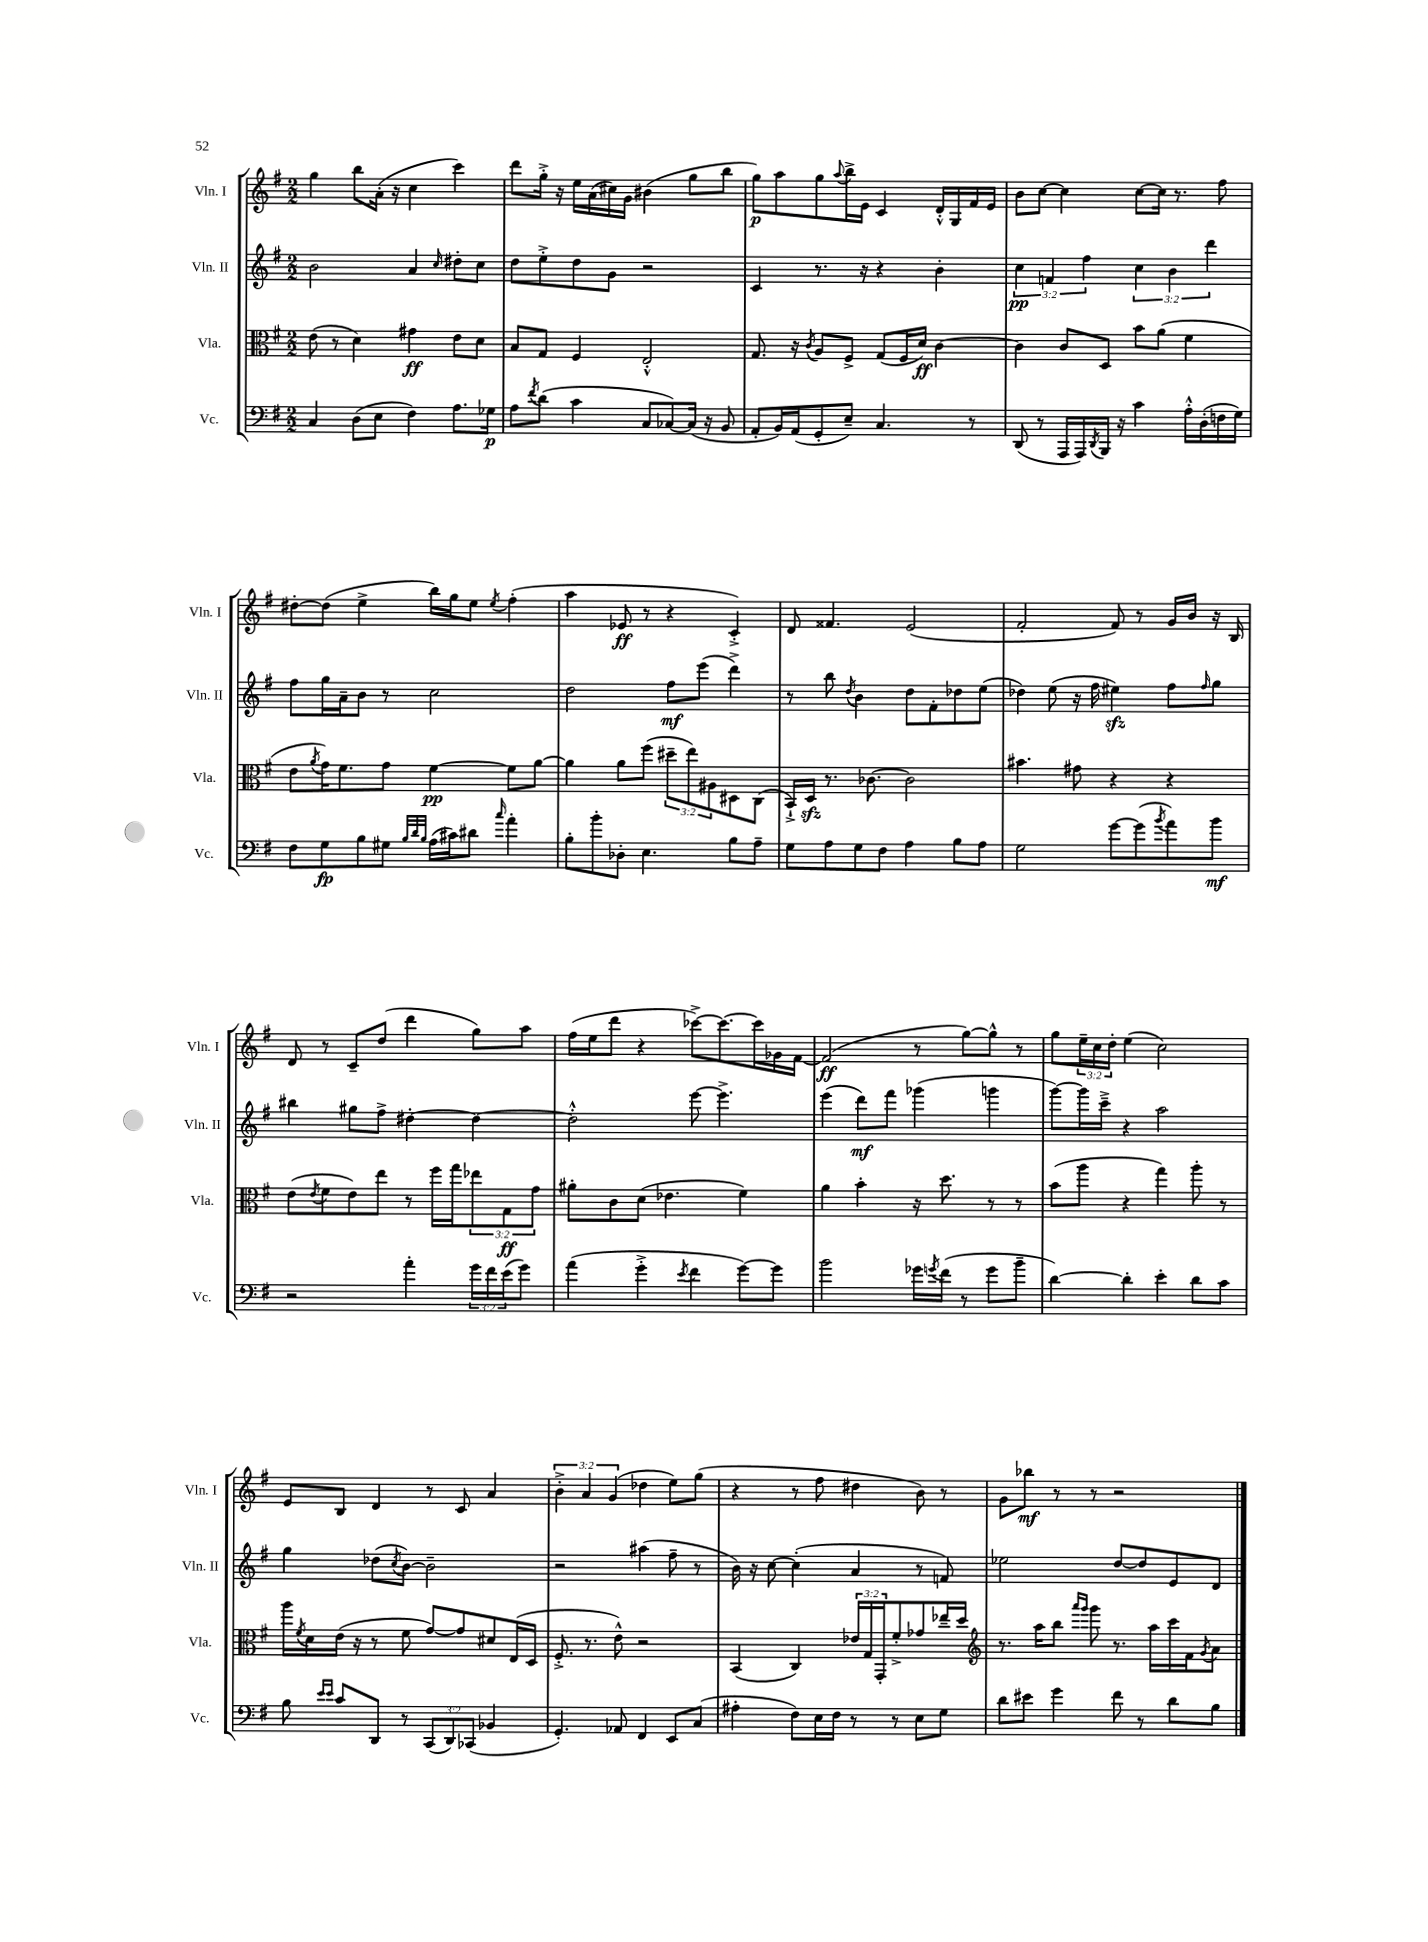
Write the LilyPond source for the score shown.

<<
\new StaffGroup <<
\new Staff = "s0" \with { instrumentName = "Vln. I" shortInstrumentName = "Vln. I" } {
    \clef treble \key g \major \numericTimeSignature \time 2/2 \override Staff.TupletNumber.text = #tuplet-number::calc-fraction-text
    g''4 b''8 a'16-.( r16 c''4 c'''4) |
    d'''8 g''16-.-> r16 e''16 a'16( cis''16) g'16 bis'4( g''8 b''8 |
    g''8\p) a''8 g''8 \appoggiatura { a''8 } b''16-> e'16 c'4 d'16-.-^ g16 fis'16 e'16 |
    b'8 c''8~ c''4 c''8~ c''16 r8. fis''8 |
    dis''8~-. dis''8( e''4-> b''16) g''16 e''8 \acciaccatura { e''8 } fis''4-.( |
    a''4 ees'8\ff r8 r4 c'4-.->) |
    d'8 fisis'4. e'2( |
    fis'2-. fis'8) r8 g'16 b'16 r16 b16 |
    d'8 r8 c'8-- d''8( d'''4 g''8) a''8 |
    fis''16( e''16 d'''8 r4 ces'''8~->) ces'''8.~ ces'''16 ges'16 fis'16~ |
    fis'2\ff( r8 g''8~) g''8-^ r8 |
    g''8 \tuplet 3/2 { e''16-- c''16 d''16-. } e''4( c''2) |
    e'8 b8 d'4 r8 c'8 a'4 |
    \tuplet 3/2 { b'4-.-> a'4 g'4( } des''4 e''8) g''8( |
    r4 r8 fis''8 dis''4 b'8) r8 |
    g'8 bes''8\mf r8 r8 r2 \bar "|." |
}
\new Staff = "s1" \with { instrumentName = "Vln. II" shortInstrumentName = "Vln. II" } {
    \clef treble \key g \major \numericTimeSignature \time 2/2 \override Staff.TupletNumber.text = #tuplet-number::calc-fraction-text
    b'2 a'4 \grace { c''16 } dis''8-. c''8 |
    d''8 e''8-.-> d''8 g'8 r2 |
    c'4 r8. r16 r4 b'4-. |
    \tuplet 3/2 { c''4\pp f'4 fis''4 } \tuplet 3/2 { c''4 b'4 d'''4 } |
    fis''8 g''16 a'16-- b'8 r8 c''2 |
    d''2 fis''8\mf e'''8( d'''4->) |
    r8 b''8 \acciaccatura { d''8 } b'4 d''8 fis'8-. des''8 e''8( |
    des''4) e''8( r16 fis''16 eis''4\sfz) fis''8 \grace { fis''16 } g''8 |
    bis''4 gis''8 fis''8-> dis''4~-. dis''4~ |
    dis''2-.-^ e'''8~ e'''4.-> |
    e'''4( d'''8\mf) fis'''8 ges'''4( g'''4 |
    g'''8~) g'''16 c'''16---> r4 a''2 |
    g''4 des''8( \acciaccatura { c''8 } b'8~) b'2-- |
    r2 ais''4( fis''8-- r8 |
    b'16) r16 c''8~ c''4-.( a'4 r8 f'8) |
    ees''2 d''8~ d''8 e'8 d'8 \bar "|." |
}
\new Staff = "s2" \with { instrumentName = "Vla." shortInstrumentName = "Vla." } {
    \clef alto \key g \major \numericTimeSignature \time 2/2 \override Staff.TupletNumber.text = #tuplet-number::calc-fraction-text
    e'8( r8 d'4) gis'4\ff e'8 d'8 |
    b8 g8 fis4 e2-.-^ |
    g8. r16 \acciaccatura { c'8 } a8 fis8-> g8( fis16 d'16\ff) c'4~ |
    c'4 c'8 d8 b'8 a'8( fis'4 |
    e'8 \acciaccatura { a'8 } g'16) fis'8. g'8 fis'4~\pp fis'8 a'8~ |
    a'4 a'8 fis''8( \tuplet 3/2 { dis''8-- e''8) ais8 } dis8 c8( |
    b,16-!->) d16\sfz r8. ces'8.~ ces'2 |
    bis'4. gis'8 r4 r4 |
    e'8( \acciaccatura { e'8 } fis'8 e'8) e''8 r8 fis''16 g''16 \tuplet 3/2 { ees''8 g8\ff g'8 } |
    ais'8-. c'8 d'8( ees'4. fis'4) |
    a'4 b'4-. r16 d''8. r8 r8 |
    b'8( a''8 r4 g''4) a''8-. r8 |
    a''16 \acciaccatura { fis'8 } d'16 e'16( r16 r8 fis'8 g'8~) g'8 dis'8 e16( d16 |
    fis8.-.-> r8. e'8-^) r2 |
    b,4( c4) \tuplet 3/2 { ees'16 g16 g,16-. } fis'8-.-> ges'8 ees''16-- d''16 |
    \clef treble r8. a''16 b''8 \grace { a'''16 g'''16 } g'''8 r8. a''16 c'''16 fis'16 \acciaccatura { g'8 } a'8 \bar "|." |
}
\new Staff = "s3" \with { instrumentName = "Vc." shortInstrumentName = "Vc." } {
    \clef bass \key g \major \numericTimeSignature \time 2/2 \override Staff.TupletNumber.text = #tuplet-number::calc-fraction-text
    c4 d8( e8 fis4) a8. ges16\p |
    a8 \acciaccatura { fis'8 } d'8( c'4 c8 ces8~) ces16( r16 b,8 |
    a,8-. b,16) a,16( g,8-. e8--) c4. r8 |
    d,8( r8 a,,16 a,,16) \acciaccatura { d,8 } b,,16 r16 c'4 a16-.-^ d16-.( f16 g16) |
    fis8 g8\fp b8 gis8 \grace { b32 d'32 b32 } a16( cis'16) dis'8 \grace { c''16 } a'4-. |
    b8-. b'8-. des8-. e4. b8 a8-- |
    g8 a8 g8 fis8 a4 b8 a8 |
    g2 g'8~ g'8( \acciaccatura { b'8 } a'8) b'8\mf |
    r2 a'4-. \tuplet 3/2 { g'16 fis'16 e'16( } g'8) |
    a'4( g'4-.-> \acciaccatura { e'8 } fis'4 g'8~) g'8 |
    b'2 ges'16 \acciaccatura { g'8 } fis'16( r8 g'8 b'8-- |
    d'4~) d'4-. e'4-. d'8 c'8 |
    b8 \grace { e'16 e'16 } c'8 d,8 r8 \tuplet 3/2 { c,8( d,8) ces,8( } bes,4 |
    g,4.-.) aes,8 fis,4 e,8 c8( |
    ais4-. fis8) e16 fis16 r8 r8 e8 g8 |
    d'8 eis'8 g'4 fis'8 r8 d'8 b8 \bar "|." |
}
>>
>>
\layout { \context { \Score \remove "Bar_number_engraver" } }
